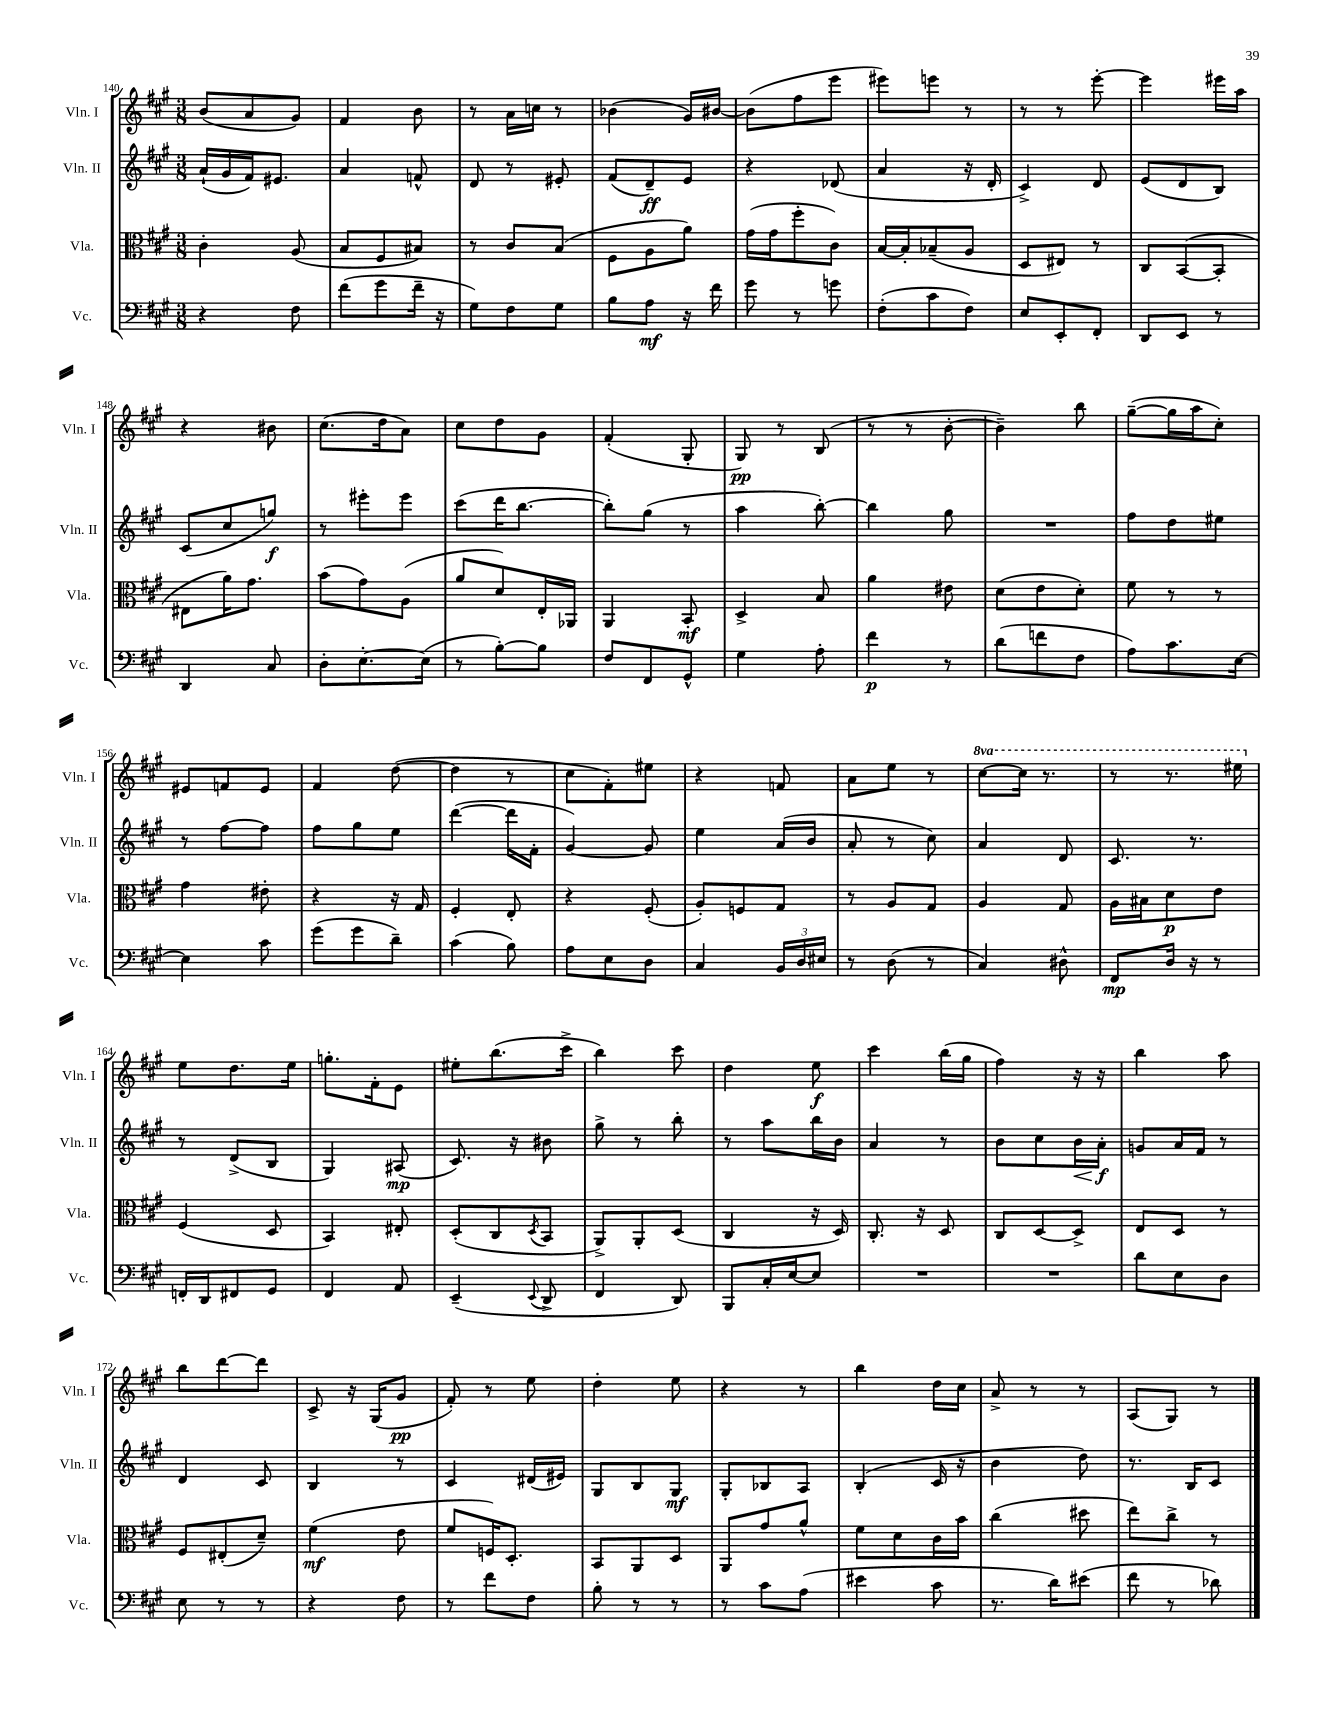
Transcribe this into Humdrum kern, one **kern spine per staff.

**kern	**kern	**kern	**kern
*staff4	*staff3	*staff2	*staff1
*clefF4	*clefC3	*clefG2	*clefG2
*k[f#c#g#]	*k[f#c#g#]	*k[f#c#g#]	*k[f#c#g#]
*M3/8	*M3/8	*M3/8	*M3/8
4r	4c#'	(16a`	(8b
.	.	16g#	.
.	.	16f#)	8a
.	.	8.e#	.
8F#	(8A	.	8g#)
=	=	=	=
(8f#	8B	4a	4f#
8g#	8F#	.	.
16f#~	8B#)	8f^^	8b
16r	.	.	.
=	=	=	=
8G#)	8r	8d	8r
8F#	8c#	8r	16a
.	.	.	16cc
8G#	(8B	8e#'	8r
=	=	=	=
8B	8F#	(8f#	(4b-
8A	8A	8d~)	.
16r	8a)	8e	16g#)
16f#	.	.	[16b#
=	=	=	=
8g#	(16g#	4r	(8b#]
.	16g#	.	.
8r	8ff#'	.	8ff#
8g	8c#)	(8d-	8eee
=	=	=	=
(8F#'	[16B	4a	8eee#)
.	16B']	.	.
8c#	(8B-~	.	8eee
8F#)	8A	16r	8r
.	.	16d'	.
=	=	=	=
8E	8D	4c#^)	8r
8EE'	8E#)	.	8r
8FF#'	8r	8d	[8eee'
=	=	=	=
8DD	8C#	(8e	4eee]
8EE	([8BB	8d	.
8r	8BB']	8B)	16eee#
.	.	.	16aa
=	=	=	=
4DD	8E#	(8c#	4r
.	16a)	8cc#	.
.	8.g#	.	.
8C#	.	8gg)	8b#
=	=	=	=
8D'	(8b	8r	(8.cc#
[8.E'	8g#)	8eee#'	.
.	.	.	16dd
.	(8A	8eee#	8a)
(16E]	.	.	.
=	=	=	=
8r	8a	(8ccc#	8cc#
[8B')	8d)	16ddd	8dd
.	.	[8.bb	.
8B]	16E'	.	8g#
.	16AA-	.	.
=	=	=	=
8F#	4AA	8bb'])	(4f#'
8FF#	.	(8gg#	.
8GG#^^	8BB'	8r	8G#'
=	=	=	=
4G#	4D^	4aa	8G#)
.	.	.	8r
8A'	8B	[8bb')	(8B
=	=	=	=
4f#	4a	4bb]	8r
.	.	.	8r
8r	8e#	8gg#	[8b'
=	=	=	=
(8d	(8d	4.r	4b~])
8f	8e	.	.
8F#	8d')	.	8bb
=	=	=	=
8A)	8f#	8ff#	([8gg#~
8.c#	8r	8dd	16gg#]
.	.	.	16aa
.	8r	8ee#	8cc#')
[16E	.	.	.
=	=	=	=
4E]	4g#	8r	8e#
.	.	[8ff#	8f
8c#	8e#'	8ff#]	8e#
=	=	=	=
(8g#	4r	8ff#	4f#
8g#	.	8gg#	.
8d~)	16r	8ee	([8dd
.	16G#	.	.
=	=	=	=
(4c#	4F#'	([4ddd	4dd]
8B)	8E'	16ddd]	8r
.	.	16f#'	.
=	=	=	=
8A	4r	[4g#)	8cc#
8E	.	.	8f#')
8D	(8F#'	8g#]	8ee#
=	=	=	=
4C#	8A')	4ee	4r
.	8F	.	.
24BB	8G#	(16a	8f
24D	.	.	.
.	.	16b	.
24E#	.	.	.
=	=	=	=
8r	8r	8a'	8a
(8D	8A	8r	8ee
8r	8G#	8cc#)	8r
=	=	=	=
4C#)	4A	4a	[8ccc#
.	.	.	16ccc#]
.	.	.	8.r
8D#^^	8G#	8d	.
=	=	=	=
8FF#	16A	8.c#	8r
.	16B#	.	.
16D	8d	.	8.r
16r	.	8.r	.
8r	8e	.	.
.	.	.	16eee#
=	=	=	=
16FF'	(4F#	8r	8ee
16DD	.	.	.
8FF#	.	(8d^	8.dd
8GG#	8D	8B	.
.	.	.	16ee
=	=	=	=
4FF#	4BB)	4G#)	8.gg'
.	.	.	16f#'
8AA	8E#'	(8A#	8e
=	=	=	=
(4EE~	(8D'	8.c#)	8ee#'
.	8C#	.	(8.bb
.	.	16r	.
8qqEE	8qD	.	.
8DD^	8BB	8b#	.
.	.	.	16ccc#^
=	=	=	=
4FF#	8AA^)	8gg#^	4bb)
.	8AA'	8r	.
8DD)	(8D	8bb'	8ccc#
=	=	=	=
8BBB	4C#	8r	4dd
16C#'	.	8aa	.
[16E	.	.	.
8E]	16r	16bb	8ee
.	16D)	16b	.
=	=	=	=
4.r	8.C#'	4a	4ccc#
.	16r	.	.
.	8D	8r	(16bb
.	.	.	16gg#
=	=	=	=
4.r	8C#	8b	4ff#)
.	[8D	8cc#	.
.	8D^]	16b	16r
.	.	16a'	16r
=	=	=	=
8d	8E	8g	4bb
8E	8D	16a	.
.	.	16f#	.
8D	8r	8r	8aa
=	=	=	=
8E	8F#	4d	8bb
8r	(8E#'	.	[8ddd
8r	8d~)	8c#	8ddd]
=	=	=	=
4r	(4f#	4B	8c#^
.	.	.	16r
.	.	.	(16G#
8F#	8e	8r	8g#
=	=	=	=
8r	8f#	4c#	8f#')
8f#	16F)	.	8r
.	8.D'	.	.
8F#	.	(16d#	8ee
.	.	16e#)	.
=	=	=	=
8B'	8BB	8G#	4dd'
8r	8AA	8B	.
8r	8D	8G#	8ee
=	=	=	=
8r	8AA	8G#'	4r
8c#	8g#	8B-	.
(8A	8a^^	8A	8r
=	=	=	=
4e#	8f#	(4B'	4bb
.	8d	.	.
8c#	16c#	16c#	16dd
.	16b	16r	16cc#
=	=	=	=
8.r	(4cc#	4b	8a^
.	.	.	8r
16d)	.	.	.
(8e#	8dd#	8dd)	8r
=	=	=	=
8f#	8ee)	8.r	(8A
8r	8cc#^	.	8G#)
.	.	16B	.
8d-)	8r	8c#	8r
==	==	==	==
*-	*-	*-	*-
